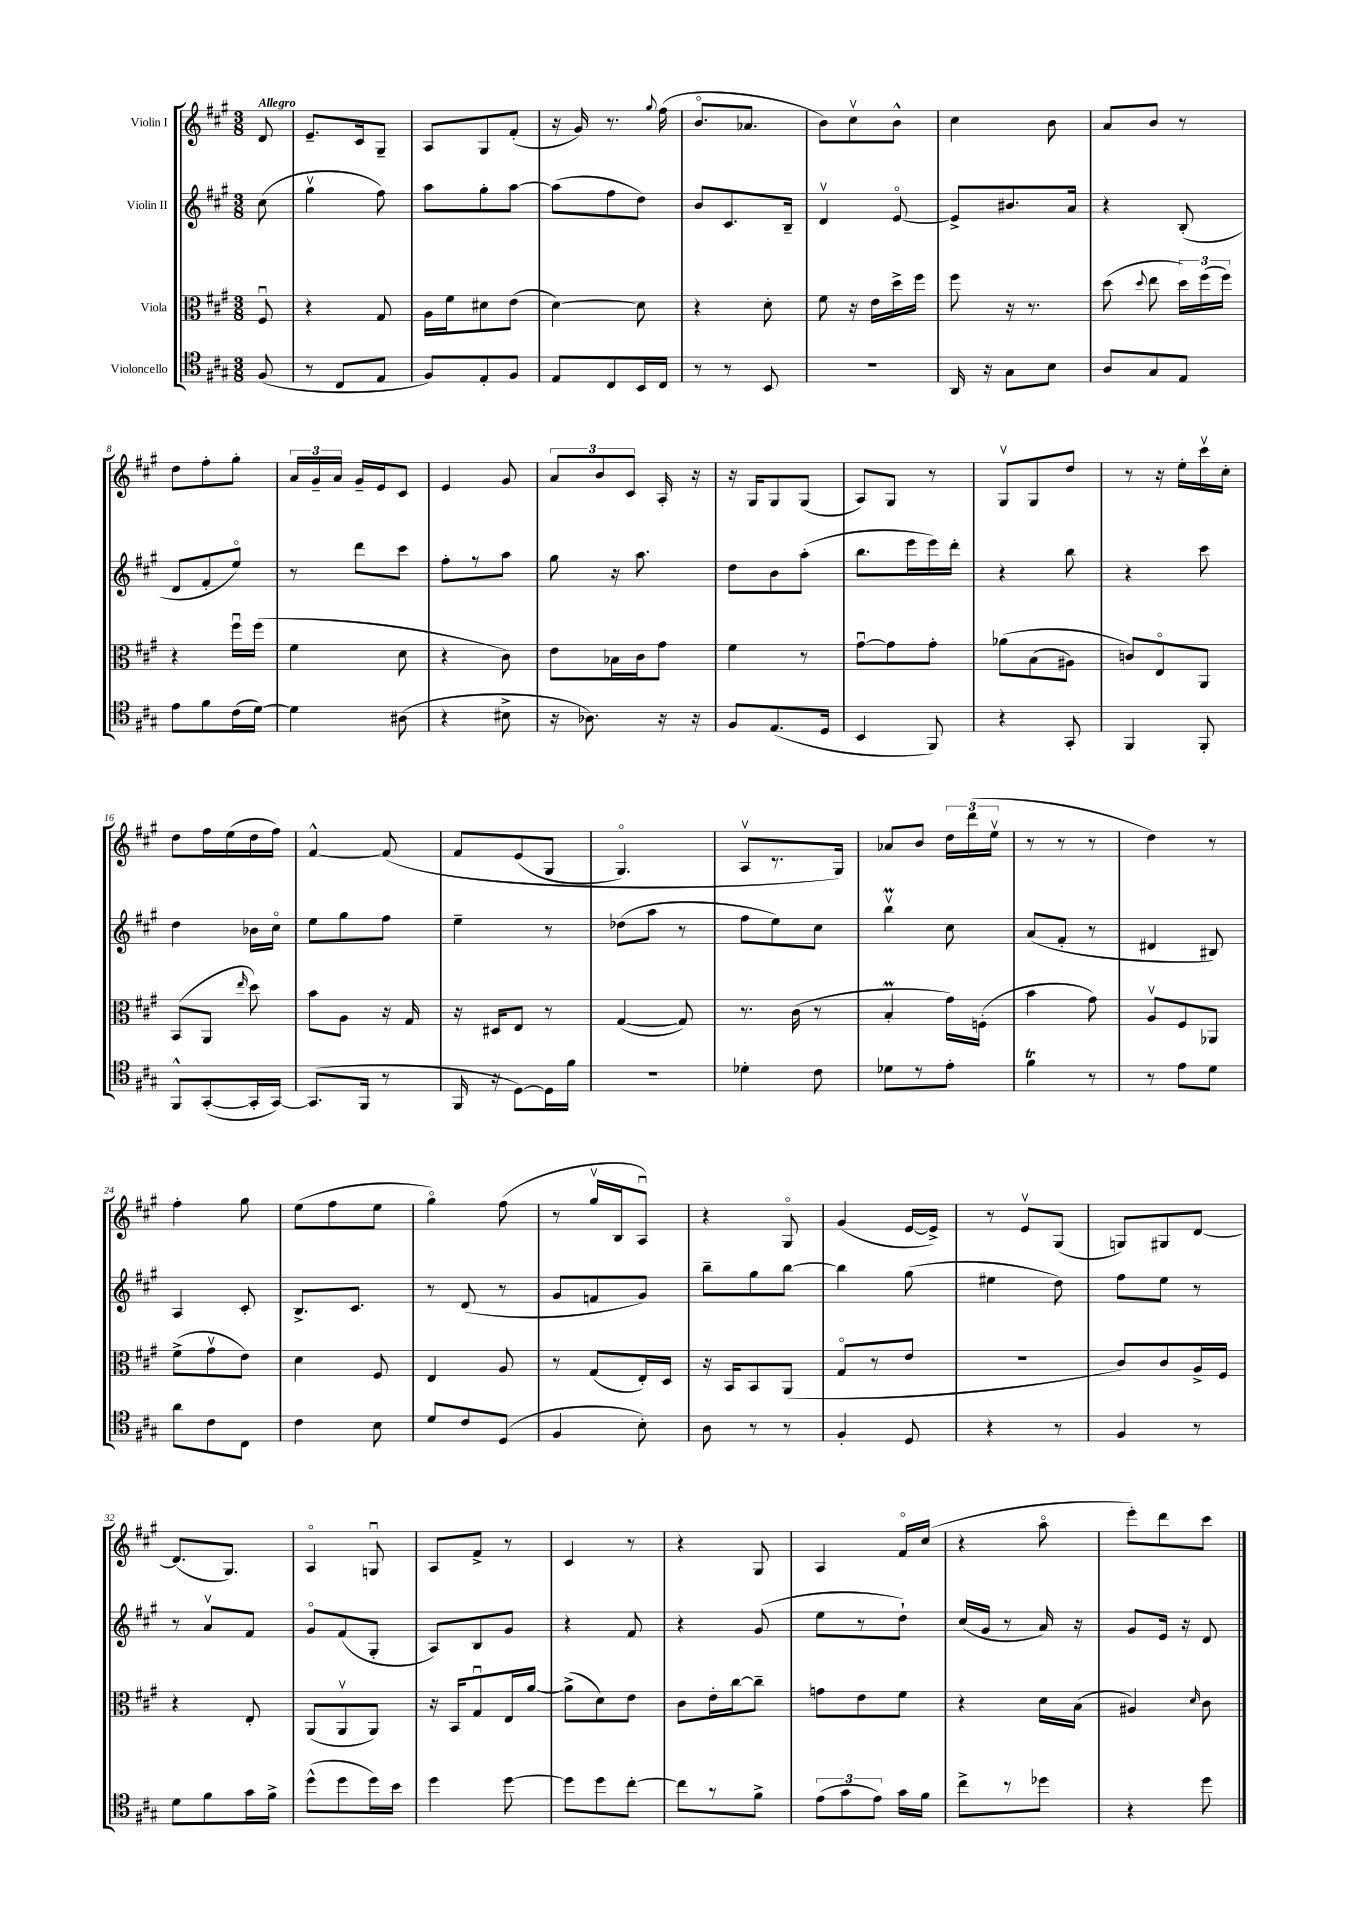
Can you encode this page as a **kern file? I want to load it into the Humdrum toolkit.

**kern	**kern	**kern	**kern
*staff4	*staff3	*staff2	*staff1
*clefC4	*clefC3	*clefG2	*clefG2
*k[f#c#g#]	*k[f#c#g#]	*k[f#c#g#]	*k[f#c#g#]
*M3/8	*M3/8	*M3/8	*M3/8
(8F#	8F#u	(8cc#	8d
=	=	=	=
8r	4r	4gg#v	8.e~
8C#	.	.	.
.	.	.	16c#
8E	8G#	8ff#)	8G#~
=	=	=	=
8F#)	16A	8aa	8A
.	16f#	.	.
8E'	8d#	8gg#'	8G#
8F#	(8e	[8aa	(8f#'
=	=	=	=
8E	[4d)	(8aa]	16r
.	.	.	16g#)
8C#	.	8ff#	8.r
16BB	8d]	8dd)	.
.	.	.	8qqgg#
16C#	.	.	(16ff#
=	=	=	=
8r	4r	8b	8.bo
8r	.	8.c#	.
.	.	.	8.a-
8BB	8d'	.	.
.	.	16B~	.
=	=	=	=
4.r	8f#	4dv	8b)
.	16r	.	8cc#v
.	16e	.	.
.	16dd^	[8eo	8b^^
.	16ff#	.	.
=	=	=	=
16AA	8ff#	8e^]	4cc#
16r	.	.	.
8G#	16r	8.b#	.
.	8.r	.	.
8B	.	.	8b
.	.	16a	.
=	=	=	=
8A	(8dd	4r	8a
.	8qqdd	.	.
8G#	8ee	.	8b
8E	24dd)	(8B'	8r
.	(24ff#	.	.
.	24ff#)	.	.
=	=	=	=
8e	4r	8d	8dd
8f#	.	8f#'	8ff#'
(16c#	16ff#u	8eeo)	8gg#'
[16d)	(16ff#	.	.
=	=	=	=
4d]	4f#	8r	24a
.	.	.	24g#~
.	.	.	24a
.	.	8ddd	16g#~
.	.	.	16e
(8A#	8d	8ccc#	8c#
=	=	=	=
4r	4r	8ff#'	4e
.	.	8r	.
8B#^	8c#)	8aa	8g#
=	=	=	=
16r	8e	8gg#	12a
8.A-)	.	.	.
.	.	.	12b
.	16B-	16r	.
.	.	.	12c#
.	16c#	8.aa	.
16r	8g#	.	16A'
16r	.	.	16r
=	=	=	=
8F#	4f#	8dd	16r
.	.	.	16G#
(8.E	.	8b	8G#
.	8r	(8aa'	(8G#
16D	.	.	.
=	=	=	=
4BB	[8g#u	8.bb	8A)
.	8g#]	.	8G#
.	.	16eee	.
8FF#)	8g#'	16eee)	8r
.	.	16ddd'	.
=	=	=	=
4r	&(8a-	4r	8G#v
.	(8B	.	8G#
8GG#'	8A#)	8bb	8dd
=	=	=	=
4FF#	8c&)	4r	8r
.	8Eo	.	16r
.	.	.	16ee'
8FF#'	8AA	8ccc#	16ccc#v
.	.	.	16cc#'
=	=	=	=
8FF#^^	(8BB	4dd	8dd
([8GG#'	8AA	.	16ff#
.	.	.	(16ee
.	16qqee	.	.
16GG#']	8dd)	16b-	16dd
[16GG#)	.	16cc#o	16ff#)
=	=	=	=
(8.GG#]	8b	8ee	[4f#^^
.	8A	8gg#	.
16FF#	.	.	.
8r	16r	8ff#	&(8f#]
.	16G#	.	.
=	=	=	=
16FF#	16r	4ee~	8f#
16r	16D#	.	.
[8D)	8E	.	(8e
16D]	8r	8r	8G#
16f#	.	.	.
=	=	=	=
4.r	([4G#	(8dd-	4.G#o)
.	.	8aa	.
.	8G#])	8r	.
=	=	=	=
4d-'	8.r	8ff#	8Av
.	.	8ee)	8.r
.	(16c#	.	.
8c#	8r	8cc#	.
.	.	.	16G#&)
=	=	=	=
8d-	4B'	4bbv	8a-
8r	.	.	8b
8e'	16g#)	8cc#	24dd
.	.	.	(24ddd
.	(16F'	.	.
.	.	.	24eev
=	=	=	=
4f#	4b	(8a	8r
.	.	8f#'	8r
8r	8g#)	8r	8r
=	=	=	=
8r	8Av	4d#	4dd)
8e	8F#	.	.
8d	8AA-	8B#)	8r
=	=	=	=
8a	(8f#^	4A	4ff#'
8c#	8g#v	.	.
8C#	8e)	8c#'	8gg#
=	=	=	=
4c#	4d	8.B^	(8ee
.	.	.	8ff#
.	.	8.c#	.
8B	8F#	.	8ee
=	=	=	=
8d	4E	8r	4gg#o)
8c#	.	(8d	.
(8D	8A	8r	(8ff#
=	=	=	=
4F#	8r	8g#	8r
.	(8G#	8f	16gg#v
.	.	.	16B
8B')	16E')	8g#)	8Au)
.	16D	.	.
=	=	=	=
8A	16r	8bb~	4r
.	16BB	.	.
8r	8BB	8gg#	.
8r	(8AA	[8bb	8G#o
=	=	=	=
4F#'	8G#o	4bb]	(4g#
.	8r	.	.
8D	8e	(8gg#	[16e
.	.	.	16e^])
=	=	=	=
4r	4.r	4ee#	8r
.	.	.	8ev
8r	.	8dd)	(8G#
=	=	=	=
4F#	8c#)	8ff#	8G)
.	8c#	8ee	8G#
8r	16A^	8r	[8d
.	16F#	.	.
=	=	=	=
8d	4r	8r	(8.d]
8f#	.	8av	.
.	.	.	8.G#)
16g#	8E'	8f#	.
16f#^	.	.	.
=	=	=	=
(8dd^^	(8AA	8g#o	4Ao
8dd	8AAv	(8f#	.
16dd)	8AA)	8G#'	8Gu
16b	.	.	.
=	=	=	=
4dd	16r	8A)	8A
.	16BB	.	.
.	8G#u	8B	8f#^
[8dd	16E	8g#	8r
.	[16a	.	.
=	=	=	=
8dd]	(8a^]	4r	4c#
8dd	8d)	.	.
[8cc#'	8e	8f#	8r
=	=	=	=
8cc#]	8c#	4r	4r
8r	16e'	.	.
.	[16cc#	.	.
8f#^	8cc#~]	(8g#	8G#
=	=	=	=
(12e	8g	8ee	4A
12g#	.	.	.
.	8e	8r	.
12e)	.	.	.
16g#	8f#	8dd`)	16f#o
16f#	.	.	(16cc#
=	=	=	=
8cc#^	4r	(16cc#	4r
.	.	16g#	.
8r	.	8r	.
8dd-	16d	16a)	8aao
.	(16B	16r	.
=	=	=	=
4r	4A#)	8g#	8eee')
.	.	16e	8ddd
.	.	16r	.
.	16qqd	.	.
8dd	8c#	8d	8ccc#
==	==	==	==
*-	*-	*-	*-
